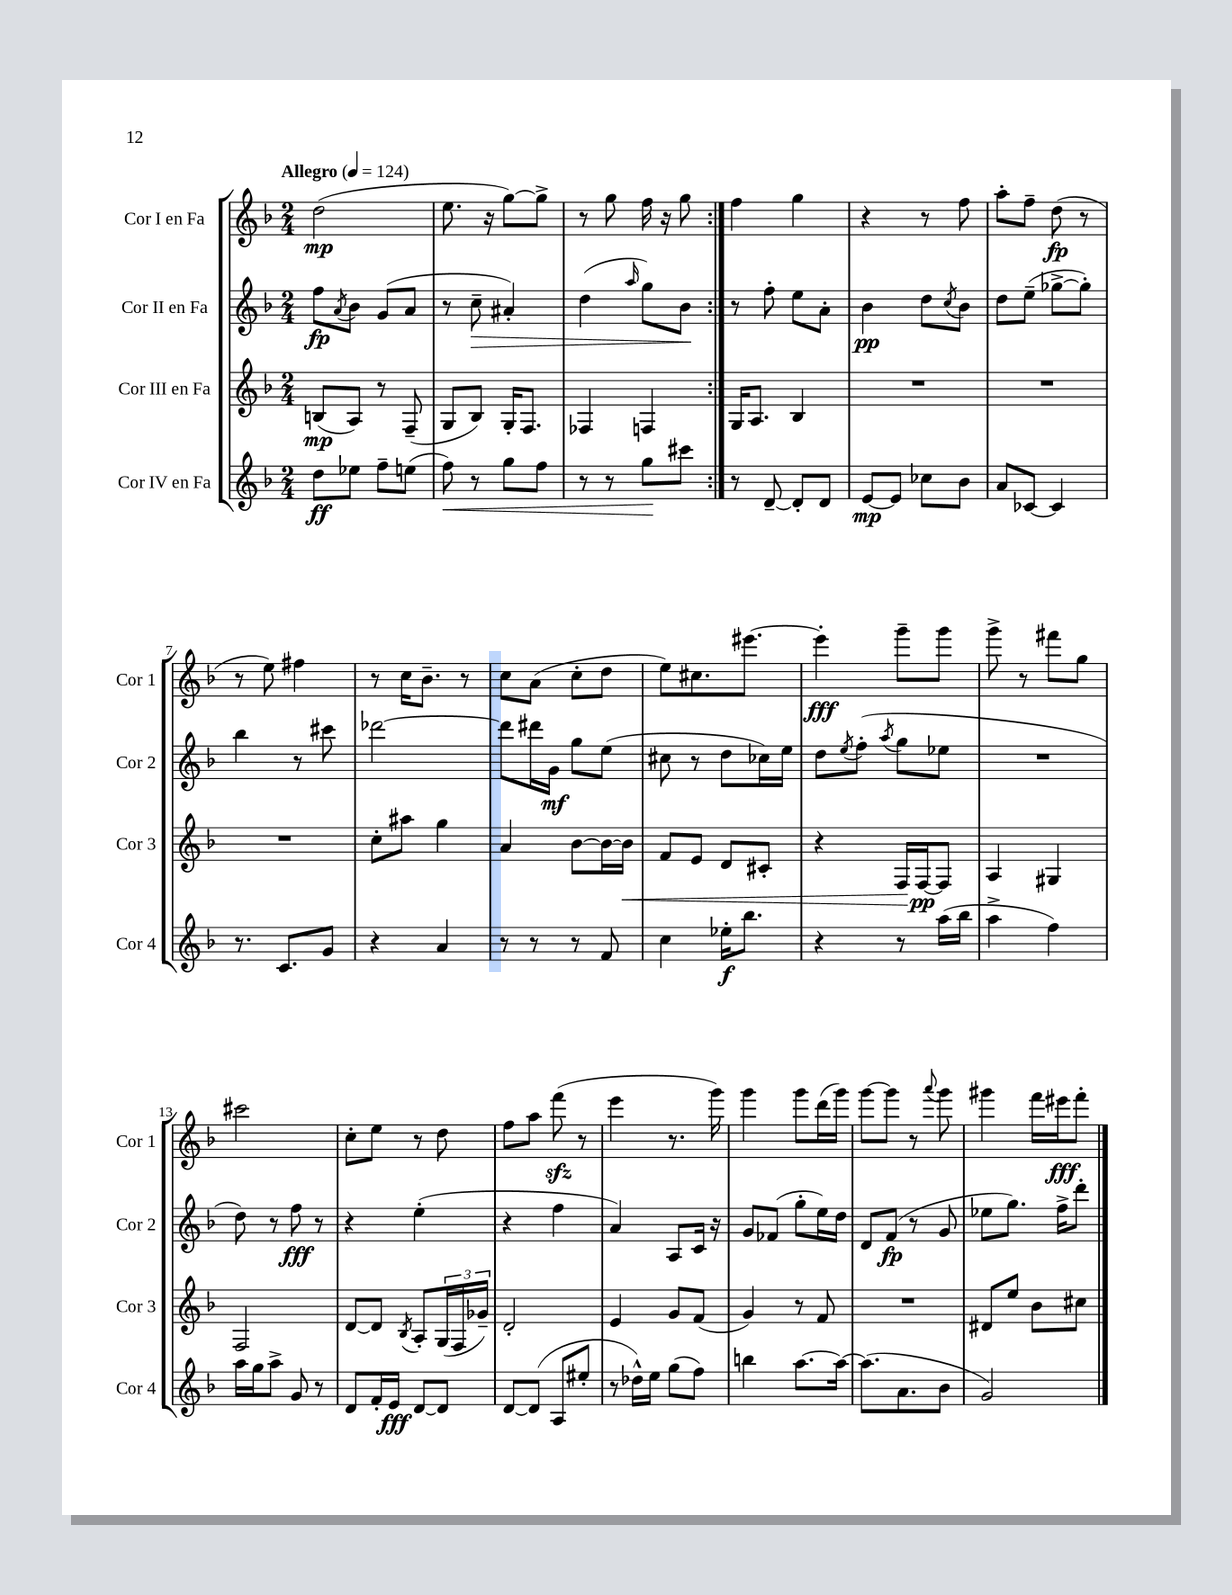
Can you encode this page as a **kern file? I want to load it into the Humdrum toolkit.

**kern	**kern	**kern	**kern
*staff4	*staff3	*staff2	*staff1
*clefG2	*clefG2	*clefG2	*clefG2
*k[b-]	*k[b-]	*k[b-]	*k[b-]
*M2/4	*M2/4	*M2/4	*M2/4
*MM124	*MM124	*MM124	*MM124
8dd\L	(8B/L	8ff\L	(2dd\
.	.	8qa/	.
8ee-\J	8A/J)	8b-\J	.
8ff~\L	8r	(8g/L	.
(8ee\J	(8F~/	8a/J	.
=	=	=	=
8ff\)	8G/L	8r	8.ee\
8r	8B-/J)	8cc~\	.
.	.	.	16r
8gg\L	16G'/LK	4a#'/)	[8gg\L)
.	8.F/J	.	.
8ff\J	.	.	8gg^\]J
=	=	=	=
8r	4F-/	(4dd\	8r
8r	.	.	8gg\
.	.	16qqaa/	.
8gg\L	4F/	8gg\L)	16ff\
.	.	.	16r
8ccc#\J	.	8b-\J	8gg\
=:|!	=:|!	=:|!	=:|!
8r	16G/LK	8r	4ff\
.	8.A/J	.	.
[8d~/	.	8ff'\	.
8d'/]L	4B-/	8ee\L	4gg\
8d/J	.	8a'\J	.
=	=	=	=
[8e/L	2r	4b-\	4r
8e/]J	.	.	.
8cc-\L	.	8dd\L	8r
.	.	8qcc/	.
8b-\J	.	8b-\J	8ff\
=	=	=	=
8a/L	2r	8dd\L	8aa'\L
[8c-/J	.	(8ee~\J	8ff~\J
4c-/]	.	[8gg-^\L	(8dd\
.	.	8gg-'\]J)	8r
=	=	=	=
8.r	2r	4bb-\	8r
.	.	.	8ee\)
8.c/L	.	.	.
.	.	8r	4ff#\
8g/J	.	8ccc#\	.
=	=	=	=
4r	8cc'\L	[2ddd-\	8r
.	8aa#\J	.	16cc\LK
.	.	.	8.b-~\J
4a/	4gg\	.	.
.	.	.	8r
=	=	=	=
8r	4a/	8ddd-\]L	8cc\L
8r	.	16ddd#\L	(8a\J
.	.	16g\JJ	.
8r	[8b-\L	8gg\L	8cc'\L
8f/	16b-\_L	(8ee\J	8dd\J
.	16b-\]JJ	.	.
=	=	=	=
4cc\	8f/L	8cc#\	8ee\L)
.	8e/J	8r	8.cc#\
16ee-'\LK	8d/L	8dd\L	.
8.bb-\J	.	.	[8.eee#\J
.	8c#'/J	16cc-\L)	.
.	.	16ee\JJ	.
=	=	=	=
4r	4r	8dd\L	4eee#'\]
.	.	8qee/	.
.	.	(8ff'\J	.
.	.	8qaa/	.
8r	16F/LL	8gg\L	8ggg~\L
.	[16F/J	.	.
(16aa\LL	8F/]J	8ee-\J	8ggg\J
16bb-\JJ	.	.	.
=	=	=	=
4aa^\	4A/	2r	8ggg^\
.	.	.	8r
4ff\)	4G#/	.	8fff#\L
.	.	.	8gg\J
=	=	=	=
16aa\LL	2F/	8dd\)	2ccc#\
16gg\J	.	.	.
8aa^\J	.	8r	.
8g/	.	8ff\	.
8r	.	8r	.
=	=	=	=
8d/L	[8d/L	4r	8cc'\L
16f'/L	8d/]J	.	8ee\J
16e/JJ	.	.	.
.	8qB-/	.	.
[8d/L	8A'/L	(4ee'\	8r
8d/]J	(24G/L	.	8dd\
.	24F/	.	.
.	24g-~/JJ)	.	.
=	=	=	=
[8d/L	2d'/	4r	8ff\L
(8d/]J	.	.	8aa\J
8A/L	.	4ff\	(8fff\
8ee#'/J	.	.	8r
=	=	=	=
8r	4e/	4a/)	4eee\
16dd-^^\LL)	.	.	.
16ee\JJ	.	.	.
(8gg\L	8g/L	8A/L	8.r
8ff\J)	(8f/J	16c/Jk	.
.	.	16r	16ggg\)
=	=	=	=
4bb\	4g/)	8g/L	4ggg\
.	.	(8f-/J	.
[8.aa\L	8r	8gg'\L	8ggg\L
.	8f/	16ee\L)	(16ddd\L
16aa\_Jk	.	16dd\JJ	16ggg\JJ)
=	=	=	=
(8.aa\]L	2r	8d/L	[8ggg\L
.	.	(8f/J	8ggg\]J
8.a\	.	.	.
.	.	8r	8r
.	.	.	8qqaaa/
8b-\J	.	8g/	8ggg\
=	=	=	=
2g/)	8d#/L	8ee-\L	4ggg#\
.	8ee/J	8.gg\J)	.
.	8b-\L	.	16fff\LL
.	.	16ff^\LK	16eee#\J
.	8cc#\J	8ddd'\J	8fff'\J
==	==	==	==
*-	*-	*-	*-
